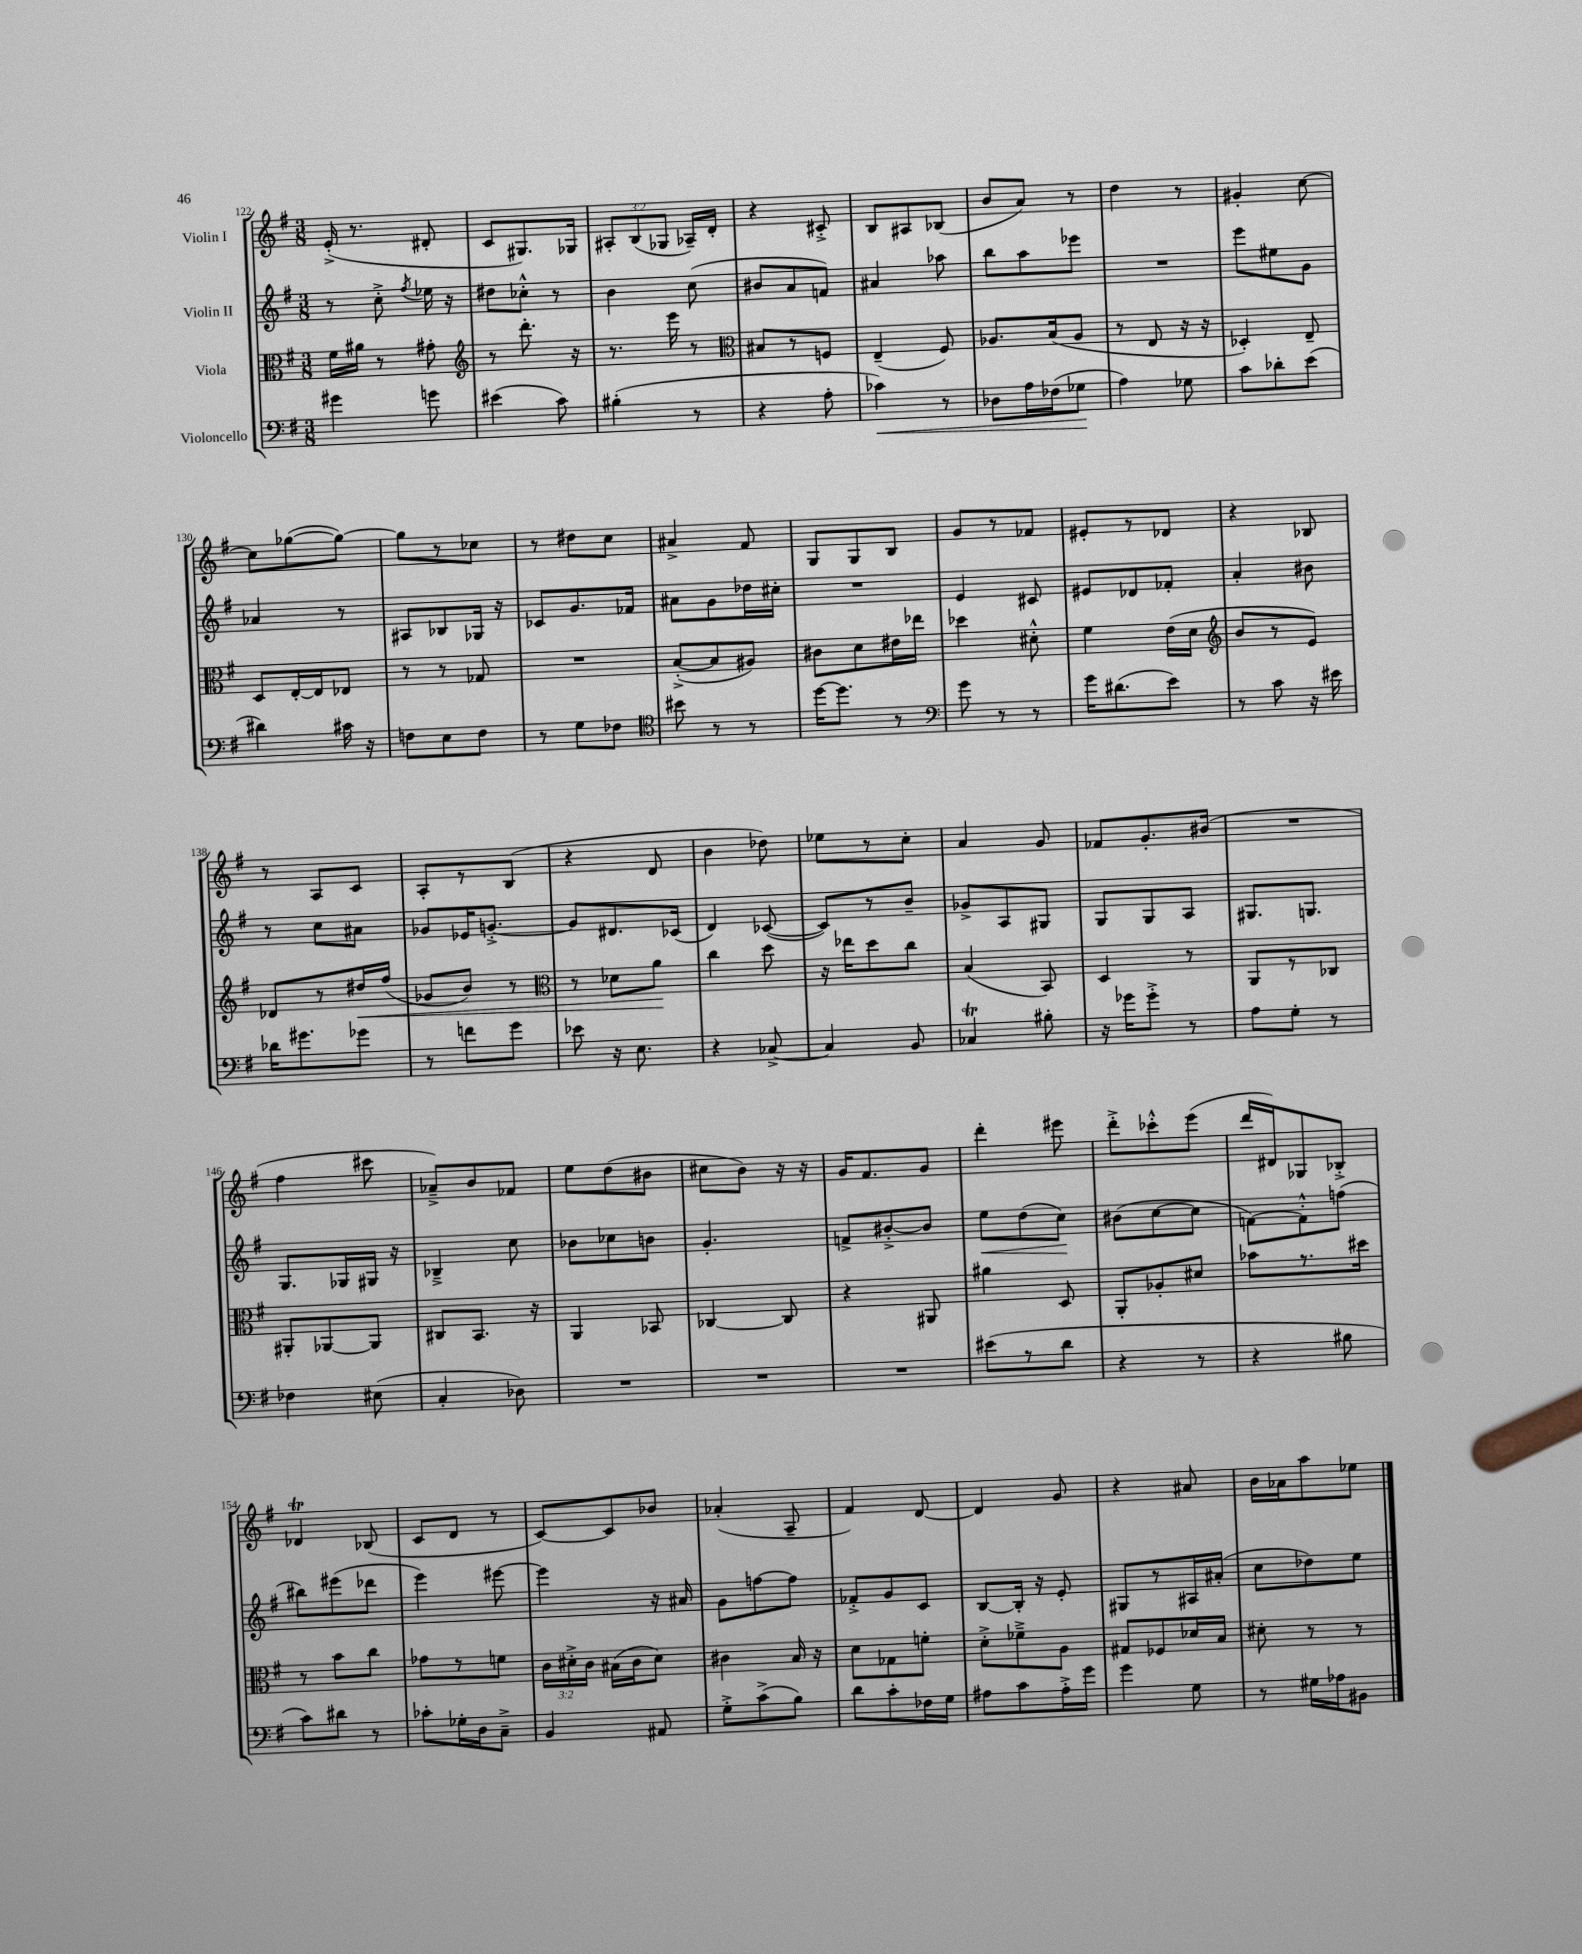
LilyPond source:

<<
\new StaffGroup <<
\new Staff = "s0" \with { instrumentName = "Violin I" } {
    \clef treble \key g \major \numericTimeSignature \time 3/8 \override Staff.TupletNumber.text = #tuplet-number::calc-fraction-text
    \autoBeamOff e'16-.->( r8. dis'8-. |
    c'8[ gis8.) ges16] |
    \tuplet 3/2 { ais8[-. b8( ges8] } aes16[--) d'16]-. |
    r4 cis'8-.-> |
    b8[ ais8 bes8]( |
    b'8[ a'8]) r8 |
    d''4 r8 |
    gis'4-. c''8~ |
    c''8[ ges''8~( ges''8]~) |
    ges''8[ r8 ces''8] |
    r8 dis''8[ c''8] |
    ais'4-> fis'8 |
    g8[ g8 b8] |
    g'8[ r8 fes'8] |
    eis'8[-. r8 des'8] |
    r4 bes8 |
    r8 a8[ c'8] |
    a8[-. r8 b8]( |
    r4 d'8 |
    b'4 des''8) |
    ees''8[ r8 c''8]-. |
    a'4 g'8 |
    fes'8[ g'8.-. bis'16]( |
    R4. |
    fis''4 cis'''8 |
    aes'8[--->) b'8 fes'8] |
    e''8[ d''8( bis'8] |
    cis''8[ b'8]) r16 r16 |
    g'16[ fis'8. g'8] |
    d'''4-. eis'''8 |
    d'''8[-.-> ces'''8-.-^ e'''8]( |
    d'''16[ dis'16) ges8 bes8]-.-> |
    des'4\trill bes8( |
    c'8[ d'8] r8 |
    c'8[~) c'8 bes'8] |
    aes'4-.( a8-- |
    fis'4) d'8~ |
    d'4 g'8 |
    r4 ais'8 |
    b'16[ aes'16 a''8 ees''8] \bar "|." |
}
\new Staff = "s1" \with { instrumentName = "Violin II" } {
    \clef treble \key g \major \numericTimeSignature \time 3/8
    \autoBeamOff r8 c''8-.-> \acciaccatura { fis''8 } ees''16 r16 |
    dis''8[ ces''8]-.-^ r8 |
    b'4 c''8( |
    bis'8[ a'8 f'8]) |
    ais'4 aes''8 |
    b''8[ a''8 ees'''8] |
    R4. |
    e'''8[ eis''8 g'8] |
    aes'4 r8 |
    ais8[ bes8 ges16] r16 |
    ces'8[ g'8. fes'16] |
    ais'8[ g'8 des''16 cis''16]-. |
    R4. |
    e'4 cis'8 |
    eis'8[ des'8 fes'8]-. |
    a'4-. bis'8 |
    r8 c''8[ ais'8] |
    ges'8[ ees'16 g'8.]~-.-> |
    g'8[ dis'8. ces'16]( |
    d'4) ces'8~( |
    ces'8[) r8 b'8]-- |
    ges'8[-> a8 gis8] |
    g8[ g8 a8] |
    gis8.[ g8.] |
    g8.[ ges16 gis16] r16 |
    bes4---> c''8 |
    bes'8[ ces''8 b'8] |
    g'4.-. |
    f'8[-> bis'8~-.-> bis'8] |
    e''8[\< d''8( c''8]\!) |
    bis'8[( c''8~ c''8] |
    f'8[~) f'8-.-^ f''8]( |
    bis''8[) eis'''8( des'''8] |
    e'''4) eis'''8~ |
    eis'''4 r16 ais'16 |
    g'8[ f''8~ f''8] |
    fes'8[-.-> g'8 c'8] |
    b8[~ b16]-. r16 e'8-. |
    gis8[ r8 ais16 ais'16]-.( |
    c''8[ des''8) e''8] \bar "|." |
}
\new Staff = "s2" \with { instrumentName = "Viola" } {
    \clef alto \key g \major \numericTimeSignature \time 3/8 \override Staff.TupletNumber.text = #tuplet-number::calc-fraction-text
    \autoBeamOff fis'16[ ais'16] r8 gis'8-. |
    \clef treble r8 d'''8.-. r16 |
    r8. e'''16 r8 |
    \clef alto bis8[ r8 f8] |
    e4--( fis8) |
    aes8.[ b16( aes8] |
    r8 e8 r16 r16 |
    des4-.) e8-- |
    d8[ e16~-. e16 ees8] |
    r8 r8 ges8 |
    R4. |
    b8[~-.->( b8 ais8]) |
    cis'8[ d'8 eis'16 ees''16] |
    des''4 dis'8-.-^ |
    fis'4 e'16[( d'16] |
    \clef treble b'8[ r8 e'8]) |
    des'8[ r8 dis''16\< fis''16]( |
    ges'8[ b'8]) r8 |
    \clef alto r8 des'8[ a'8]\! |
    c''4 d''8 |
    r16 ees''16[ d''8 c''8] |
    b4( b,8) |
    d4 r8 |
    a,8[ r8 ces8] |
    ais,8[-. aes,8~ aes,8] |
    cis8[ b,8.] r16 |
    a,4 bes,8 |
    ces4~ ces8 |
    r4 ais,8 |
    ais'4 d8 |
    a,8[-. aes8-. dis'8] |
    bes'8[ r8. dis''16] |
    r8 b'8[ c''8] |
    ges'8[ r8 f'8] |
    \tuplet 3/2 { c'16[ dis'16-.-> c'16] } bis16[( c'16 dis'8]) |
    cis'4 b16 r16 |
    d'8[ ges8 f'8]-. |
    d'8[-.-> fes'8---> a8] |
    gis8[ fes8 des'16 b16] |
    dis'8-. r8 r8 \bar "|." |
}
\new Staff = "s3" \with { instrumentName = "Violoncello" } {
    \clef bass \key g \major \numericTimeSignature \time 3/8
    \autoBeamOff gis'4 g'8 |
    eis'4( c'8) |
    bis4-.( r8 |
    r4 a8-. |
    ces'4\<) r8 |
    des8[ a16 fes16( ges8]\! |
    a4) ges8 |
    c'8[ des'8-. e'8]( |
    dis'4) cis'16 r16 |
    f8[ e8 f8] |
    r8 g8[ fes8] |
    \clef tenor bis'8 r8 r8 |
    d''16[~ d''8.] r8 |
    \clef bass g'8 r8 r8 |
    g'16[ dis'8.( e'8]) |
    r8 c'8 r16 eis'16 |
    des'16[ gis'8. ges'8] |
    r8 f'8[ g'8] |
    ees'8 r16 e8. |
    r4 ces8~-> |
    ces4 b,8 |
    ces4\trill bis8-. |
    r16 ges'16[ ges'8]-.-> r8 |
    a8[ g8]-. r8 |
    fes4 eis8( |
    c4-. des8) |
    R4. |
    R4. |
    R4. |
    eis'8[( r8 d'8] |
    r4 r8 |
    r4 bis8 |
    c'8[) dis'8] r8 |
    ces'8[-. ges16-. d16 c8]---> |
    b,4 ais,8 |
    g8[-.-> c'8->( b8]) |
    d'8[ c'8-. fes16 g16] |
    ais8[ c'8 ais16-.-> g'16] |
    g'4 g8 |
    r8 gis16[ aes16 bis,8] \bar "|." |
}
>>
>>
\layout { \context { \Score currentBarNumber = #122 } }
